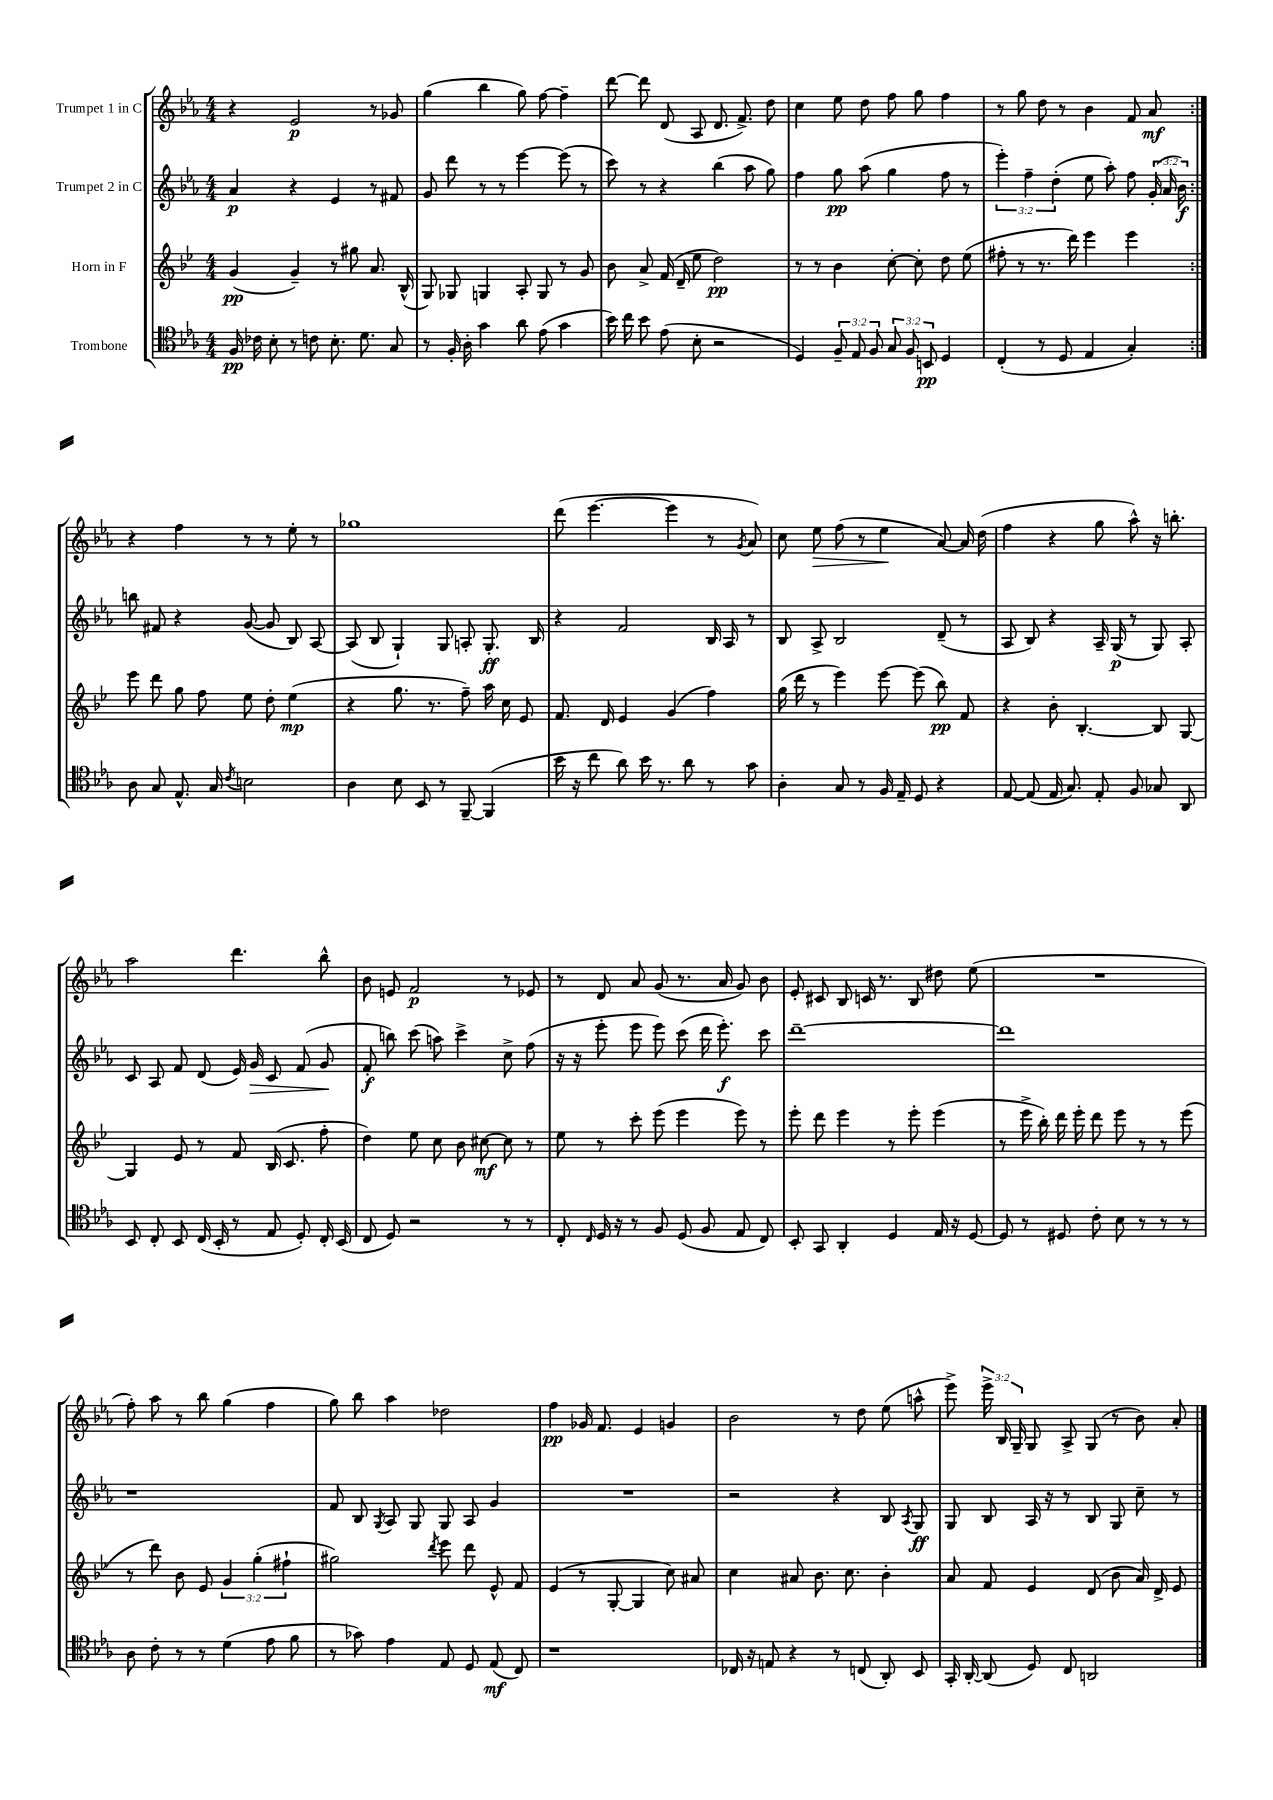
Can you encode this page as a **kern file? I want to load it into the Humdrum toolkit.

**kern	**kern	**kern	**kern
*staff4	*staff3	*staff2	*staff1
*clefC4	*clefG2	*clefG2	*clefG2
*k[b-e-a-]	*k[b-e-]	*k[b-e-a-]	*k[b-e-a-]
*M4/4	*M4/4	*M4/4	*M4/4
16F/	(4g/	4a-/	4r
16c-\	.	.	.
8B-'\	.	.	.
8r	4g~/)	4r	2e-/
8c\	.	.	.
8.B-'\	8r	4e-/	.
.	8gg#\	.	.
8.d\	.	.	.
.	8.a/	8r	8r
8G/	.	8f#/	8g-/
.	(16B-^^/	.	.
=	=	=	=
8r	8G/)	8g/	(4gg\
16F'/	8G-/	8ddd\	.
16A-'\	.	.	.
4g\	4G/	8r	4bb-\
.	.	8r	.
8a-\	8A'/	[4eee-\	8gg\)
(8e-\	8G/	.	[8ff\
4g\	8r	(8eee-\]	4ff~\]
.	8g/	8r	.
=	=	=	=
16b-\)	8b-\	8ccc\)	[8ddd\
16cc\	.	.	.
8b-\	8a^/	8r	8ddd\]
(8e-\	(16f/	4r	(8d/
.	16d~/	.	.
8B-'\	8ee-\	.	8A-/
2r	2dd\)	(4bb-\	8.d/
.	.	.	8.f^/)
.	.	8aa-\	.
.	.	8gg\)	8dd\
=	=	=	=
4D/)	8r	4ff\	4cc\
.	8r	.	.
12F~/	4b-\	8gg\	8ee-\
12E-/	.	.	.
.	.	(8aa-\	8dd\
12F/	.	.	.
12G/	[8cc'\	4gg\	8ff\
12F/	.	.	.
.	8cc'\]	.	8gg\
12BB/	.	.	.
4D/	8dd\	8ff\	4ff\
.	(8ee-\	8r	.
=	=	=	=
(4C'/	8ff#'\	6eee-'\)	8r
.	8r	.	8gg\
.	.	6ff~\	.
8r	8.r	.	8dd\
.	.	(6dd'\	.
8D/	.	.	8r
.	16ddd\)	.	.
4E-/	4eee-\	8ee-\	4b-\
.	.	8aa-'\)	.
4G'/)	4eee-\	8ff\	8f/
.	.	(24g'/	8a-/
.	.	24a-/	.
.	.	24b-\)	.
=:|!	=:|!	=:|!	=:|!
8A-\	8eee-\	8bb\	4r
8G/	8ddd\	8f#/	.
8.E-^^/	8gg\	4r	4ff\
.	8ff\	.	.
16G/	.	.	.
8qc/	.	.	.
2B\	8ee-\	([8g/	8r
.	8dd'\	8g/]	8r
.	(4ee-\	8B-/)	8ee-'\
.	.	[8A-/	8r
=	=	=	=
4A-\	4r	(8A-/]	1gg-
.	.	8B-/	.
8B-\	8.gg\	4G`/)	.
8BB-/	.	.	.
.	8.r	.	.
8r	.	8G/	.
[8FF~/	8ff~\)	8A'/	.
(4FF/]	16aa\	8.G'/	.
.	16cc\	.	.
.	8e-/	.	.
.	.	16B-/	.
=	=	=	=
16b-\	8.f/	4r	(8ddd\
16r	.	.	.
8cc\	.	.	[4.eee-\
.	16d/	.	.
8a-\)	4e-/	2f/	.
16b-\	.	.	.
8.r	.	.	.
.	(4g/	.	4eee-\]
8a-\	.	.	.
8r	4ff\)	16B-/	8r
.	.	16A-/	.
.	.	.	8qg/
8g\	.	8r	8a-/)
=	=	=	=
4A-'\	(16gg\	8B-/	8cc\
.	16ddd\	.	.
.	8r	8A-^/	8ee-\
8G/	4eee-\)	2B-/	(8ff\
8r	.	.	8r
16F/	[8eee-\	.	4ee-\
16E-~/	.	.	.
8D/	(8eee-\]	.	.
4r	8bb-\)	(8d~/	[8a-/)
.	8f/	8r	16a-/]
.	.	.	(16dd\
=	=	=	=
[8E-/	4r	8A-/	4ff\
(8E-/]	.	8B-/)	.
16E-/	8b-'\	4r	4r
8.G/)	.	.	.
.	[4.B-'/	.	.
8E-'/	.	16A-~/	8gg\
.	.	(16G/	.
8F/	.	8r	8aa-^^\)
8G-/	8B-/]	8G/)	16r
.	.	.	8.bb'\
8AA-/	[8G/	8A-'/	.
=	=	=	=
8BB-/	4G/]	8c/	2aa-\
8C'/	.	8A-/	.
8BB-/	8e-/	8f/	.
(16C/	8r	(8d/	.
16BB-'/	.	.	.
8r	8f/	16e-/)	4.ddd\
.	.	16g/	.
8E-/	(16B-/	8c/	.
.	8.c/	.	.
8D'/)	.	(8f/	.
16C'/	8ff'\	8g/	8bb-^^\
(16BB-/	.	.	.
=	=	=	=
8C/	4dd\)	8f'/	8b-\
8D/)	.	8bb\)	8e/
2r	8ee-\	(8ccc\	2f/
.	8cc\	8aa\)	.
.	8b-\	4ccc^\	.
.	[8cc#\	.	.
8r	8cc#\]	8cc^\	8r
8r	8r	(8ff\	8e-/
=	=	=	=
8C'/	8ee-\	16r	8r
.	.	16r	.
16qqC/	.	.	.
16D/	8r	8eee-'\	8d/
16r	.	.	.
8r	8ccc'\	8eee-\	8a-/
8F/	(8eee-\	8eee-\)	(8g/
(8D/	4eee-\	(8ccc\	8.r
8F/	.	16ddd\	.
.	.	8.eee-'\)	16a-/
8E-/	8eee-\)	.	8g/)
8C/)	8r	8ccc\	8b-\
=	=	=	=
8BB-'/	8eee-'\	[1ddd~	8e-'/
8GG/	8ddd\	.	8c#/
4AA-'/	4eee-\	.	8B-/
.	.	.	16c/
.	.	.	8.r
4D/	8r	.	.
.	8eee-'\	.	8B-/
16E-/	(4eee-\	.	8dd#\
16r	.	.	.
[8D/	.	.	(8ee-\
=	=	=	=
8D/]	8r	1ddd]	1r
8r	16eee-^\	.	.
.	16bb-'\)	.	.
8D#/	16ddd\	.	.
.	16eee-'\	.	.
8c'\	8ddd\	.	.
8B-\	8eee-\	.	.
8r	8r	.	.
8r	8r	.	.
8r	(8eee-\	.	.
=	=	=	=
8A-\	8r	1r	8ff'\)
8c'\	8ddd\)	.	8aa-\
8r	8b-\	.	8r
8r	8e-/	.	8bb-\
(4d\	6g/	.	(4gg\
.	(6gg'\	.	.
8e-\	.	.	4ff\
.	6ff#`\	.	.
8f\	.	.	.
=	=	=	=
8r	2gg#\)	8f/	8gg\)
8g-\)	.	8B-/	8bb-\
.	.	8qG/	.
4e-\	.	8A-/	4aa-\
.	.	8G/	.
.	8qddd/	.	.
8E-/	8eee-\	8G/	2dd-\
8D/	8ddd\	8A-/	.
(8E-/	8e-^^/	4g/	.
8C/)	8f/	.	.
=	=	=	=
1r	(4e-/	1r	4ff\
.	8r	.	16g-/
.	.	.	8.f/
.	[8G'/	.	.
.	4G/]	.	4e-/
.	8cc\)	.	4g/
.	8a#/	.	.
=	=	=	=
16C-/	4cc\	2r	2b-\
16r	.	.	.
8E/	.	.	.
4r	8a#/	.	.
.	8.b-\	.	.
8r	.	4r	8r
.	8.cc\	.	.
(8C/	.	.	8dd\
8AA-'/)	4b-'\	8B-/	(8ee-\
.	.	8qA-/	.
8BB-/	.	8G/	8aa^^\
=	=	=	=
16GG'/	8a/	8G/	8eee-^\)
[16AA-'/	.	.	.
(8AA-/]	8f/	8B-/	24eee-^\
.	.	.	24B-/
.	.	.	24G~/
8D/)	4e-/	16A-/	8G/
.	.	16r	.
8C/	.	8r	8A-^/
2AA/	(8d/	8B-/	(8G/
.	8b-\	8G/	8r
.	16a/)	8cc~\	8b-\)
.	16d^/	.	.
.	8e-/	8r	8a-'/
==	==	==	==
*-	*-	*-	*-
